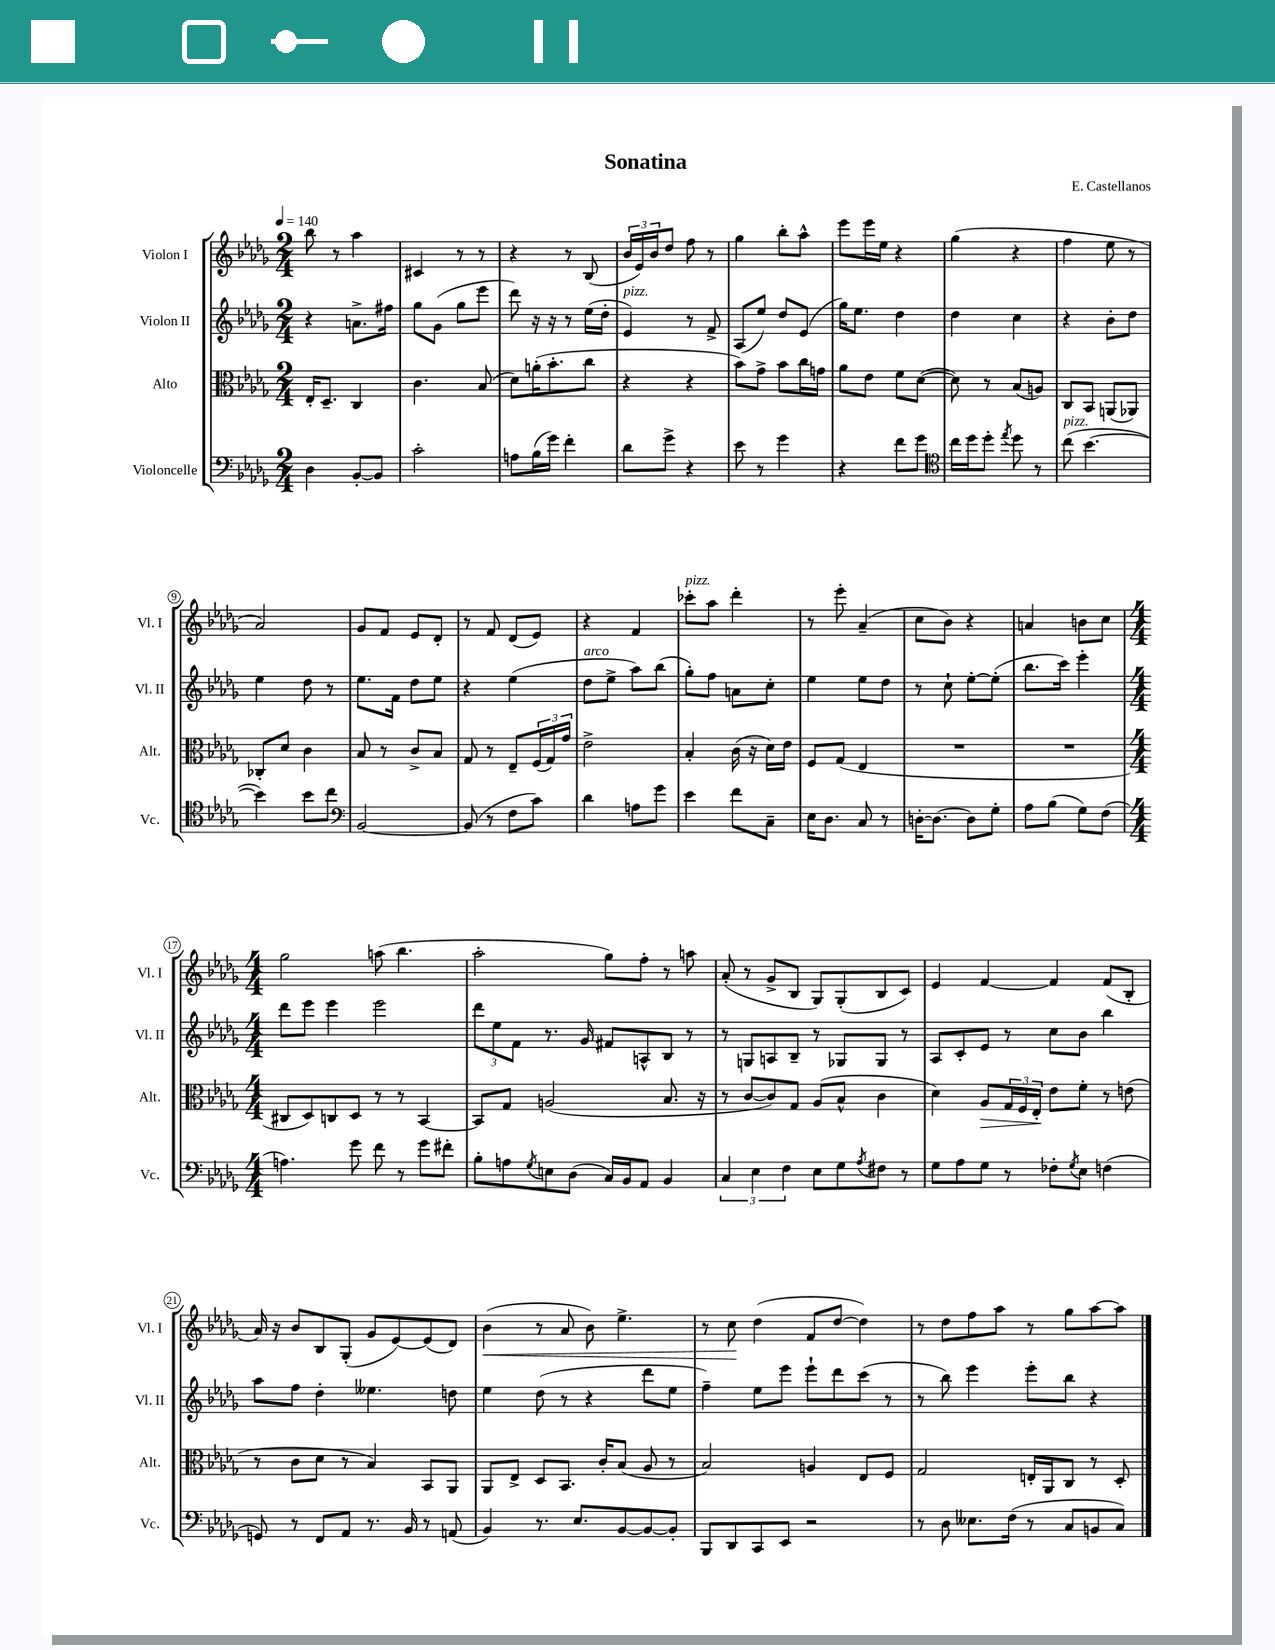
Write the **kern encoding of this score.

**kern	**kern	**kern	**kern
*staff4	*staff3	*staff2	*staff1
*clefF4	*clefC3	*clefG2	*clefG2
*k[b-e-a-d-g-]	*k[b-e-a-d-g-]	*k[b-e-a-d-g-]	*k[b-e-a-d-g-]
*M2/4	*M2/4	*M2/4	*M2/4
*MM140	*MM140	*MM140	*MM140
4D-	16E-'	4r	8bb-
.	8.D-~	.	.
.	.	.	8r
[8BB-'	4C	8.a^	4aa-
8BB-]	.	.	.
.	.	16ff#	.
=	=	=	=
2c'	4.c	8gg-	4c#
.	.	(8g-	.
.	.	8gg-	8r
.	(8B-	8eee-	8r
=	=	=	=
8A	8d-)	8ddd-)	4r
(16B-	(16a'	16r	.
16g-)	8.b-'	16r	.
4f'	.	8r	8r
.	8cc	(16ee-	(8B-
.	.	16dd-'	.
=	=	=	=
8d-	4r	4e-)	24b-
.	.	.	24e-)
.	.	.	24b-
8g-^	.	.	8dd-
4r	4r	8r	8ff
.	.	8f^	8r
=	=	=	=
8e-	8b-)	(8A-	4gg-
8r	8g-^	8ee-)	.
4g-	8b-	8dd-	8bb-'
.	16cc	(8e-	8aa-^^
.	16g	.	.
=	=	=	=
4r	8a-	16gg-)	8eee-
.	.	8.ee-	.
.	8e-	.	16eee-
.	.	.	16ee-
8f	8f	4dd-	4r
8g-	([8d-	.	.
=	=	=	=
*clefC4	*	*	*
16cc	8d-])	4dd-	(4gg-
16dd-	.	.	.
8dd-'	8r	.	.
8qee-	.	.	.
8dd-	(8B-	4cc	4r
8r	8A)	.	.
=	=	=	=
(8cc	8C	4r	4ff
[4.b-	8BB-	.	.
.	(8AA	8b-'	8ee-
.	8AA-)	8dd-	8r
=	=	=	=
4b-])	8C-'	4ee-	2a-)
.	8d-	.	.
8b-	4c	8dd-	.
8cc	.	8r	.
=	=	=	=
*clefF4	*	*	*
[2BB-	8B-	8.ee-	8g-
.	8r	.	8f
.	.	16f	.
.	8c^	8dd-	8e-
.	8B-	8ee-	8d-'
=	=	=	=
(8BB-]	8G-	4r	8r
8r	8r	.	8f
8F	8E-~	(4ee-	(8d-
8c)	(24F	.	8e-)
.	24G-)	.	.
.	24g-	.	.
=	=	=	=
4d-	2e-^	8dd-	4r
.	.	8ee-^	.
8A	.	8aa-)	4f
8g-	.	(8bb-	.
=	=	=	=
4e-	4B-'	8gg-')	8ccc-'
.	.	8ff	8aa-
8f	(16c	8a	4ddd-'
.	16r	.	.
8C~	16d-)	8cc'	.
.	16e-	.	.
=	=	=	=
16E-	8F	4ee-	8r
8.D-	.	.	.
.	(8G-	.	8eee-'
8C	4E-	8ee-	(4a-~
8r	.	8dd-	.
=	=	=	=
[16D'	2r	8r	8cc
8.D_	.	.	.
.	.	8cc`	8b-)
8D]	.	[8ee-'	4r
8G-'	.	(8ee-']	.
=	=	=	=
8A-	2r	8.bb-	4a
(8B-	.	.	.
.	.	16ccc)	.
8G-)	.	4eee-'	8b
(8F	.	.	8cc
=	=	=	=
*M4/4	*M4/4	*M4/4	*M4/4
4.A)	8C#	8ddd-	2gg-
.	8D-)	8eee-	.
.	8C	4eee-	.
8g-	8D-	.	.
8f	8r	2eee-	(8aa
8r	8r	.	4.bb-
8g-	[4BB-	.	.
8f#'	.	.	.
=	=	=	=
8B-'	8BB-]	12ddd-	2aa-'
.	.	12ee-	.
8A	8G-	.	.
.	.	12f	.
8qG-	.	.	.
8E	(2A	8.r	.
(8D-	.	.	.
.	.	16g-	.
16C)	.	8f#	8gg-)
16BB-	.	.	.
8AA-	.	8A^^	8ff'
4BB-	8.B-	8B-	8r
.	.	8r	8aa
.	16r	.	.
=	=	=	=
6C	8r	8r	(8a-'
.	[8c	8G	8r
6E-	.	.	.
.	8c])	8A	8g-^
6F	.	.	.
.	8G-	8B-~	8B-
8E-	(8A-	8r	8G-)
8G-	8B-^^	8G-	(8G-'
8qA-	.	.	.
8F#	4c	8G-	8B-
8r	.	8r	8c)
=	=	=	=
8G-	4d-)	8A-	4e-
8A-	.	8c'	.
8G-	8A-	8e-	[4f
8r	24G-	8r	.
.	24F	.	.
.	24E-'	.	.
8F-'	8e-	8cc	4f]
8qG-	.	.	.
8E-	8f'	8b-	.
(4F	8r	4bb-	(8f
.	(8e	.	8B-'
=	=	=	=
8GG)	8r	8aa-	16a-)
.	.	.	16r
8r	8c	8ff	8b-
8FF	8d-	4dd-'	8B-
8AA-	8r	.	(8G-'
8.r	4B-)	4.ee--	8g-
.	.	.	[8e-)
16BB-	.	.	.
8r	8BB-	.	(8e-]
(8AA	8AA-	8dd	8d-)
=	=	=	=
4BB-)	8AA-	4ee-	(4b-
.	8E-^	.	.
8.r	8D-	(8dd-	8r
.	8.BB-	8r	8a-
8.E-	.	.	.
.	.	4r	8b-)
.	16c'	.	.
[8BB-	(8B-	.	4.ee-^
8BB-_	8A-	8ddd-	.
8BB-']	8r	8ee-	.
=	=	=	=
8BBB-	2B-)	4ff~)	8r
8DD-	.	.	8cc
8CC	.	8ee-	(4dd-
8EE-	.	8eee-	.
2r	4A	8eee-`	8f
.	.	8ddd-	[8dd-
.	8E-	(8ccc	4dd-])
.	8F	8r	.
=	=	=	=
8r	2G-	8r	8r
8D-	.	8bb-)	8dd-
8.E--	.	4eee-	8ff
.	.	.	8aa-
(16F	.	.	.
8r	16E'	8eee-'	8r
.	16AA-	.	.
8C	8C	8bb-	8gg-
8BB	8r	4r	[8aa-
8C)	8D-'	.	8aa-]
==	==	==	==
*-	*-	*-	*-
